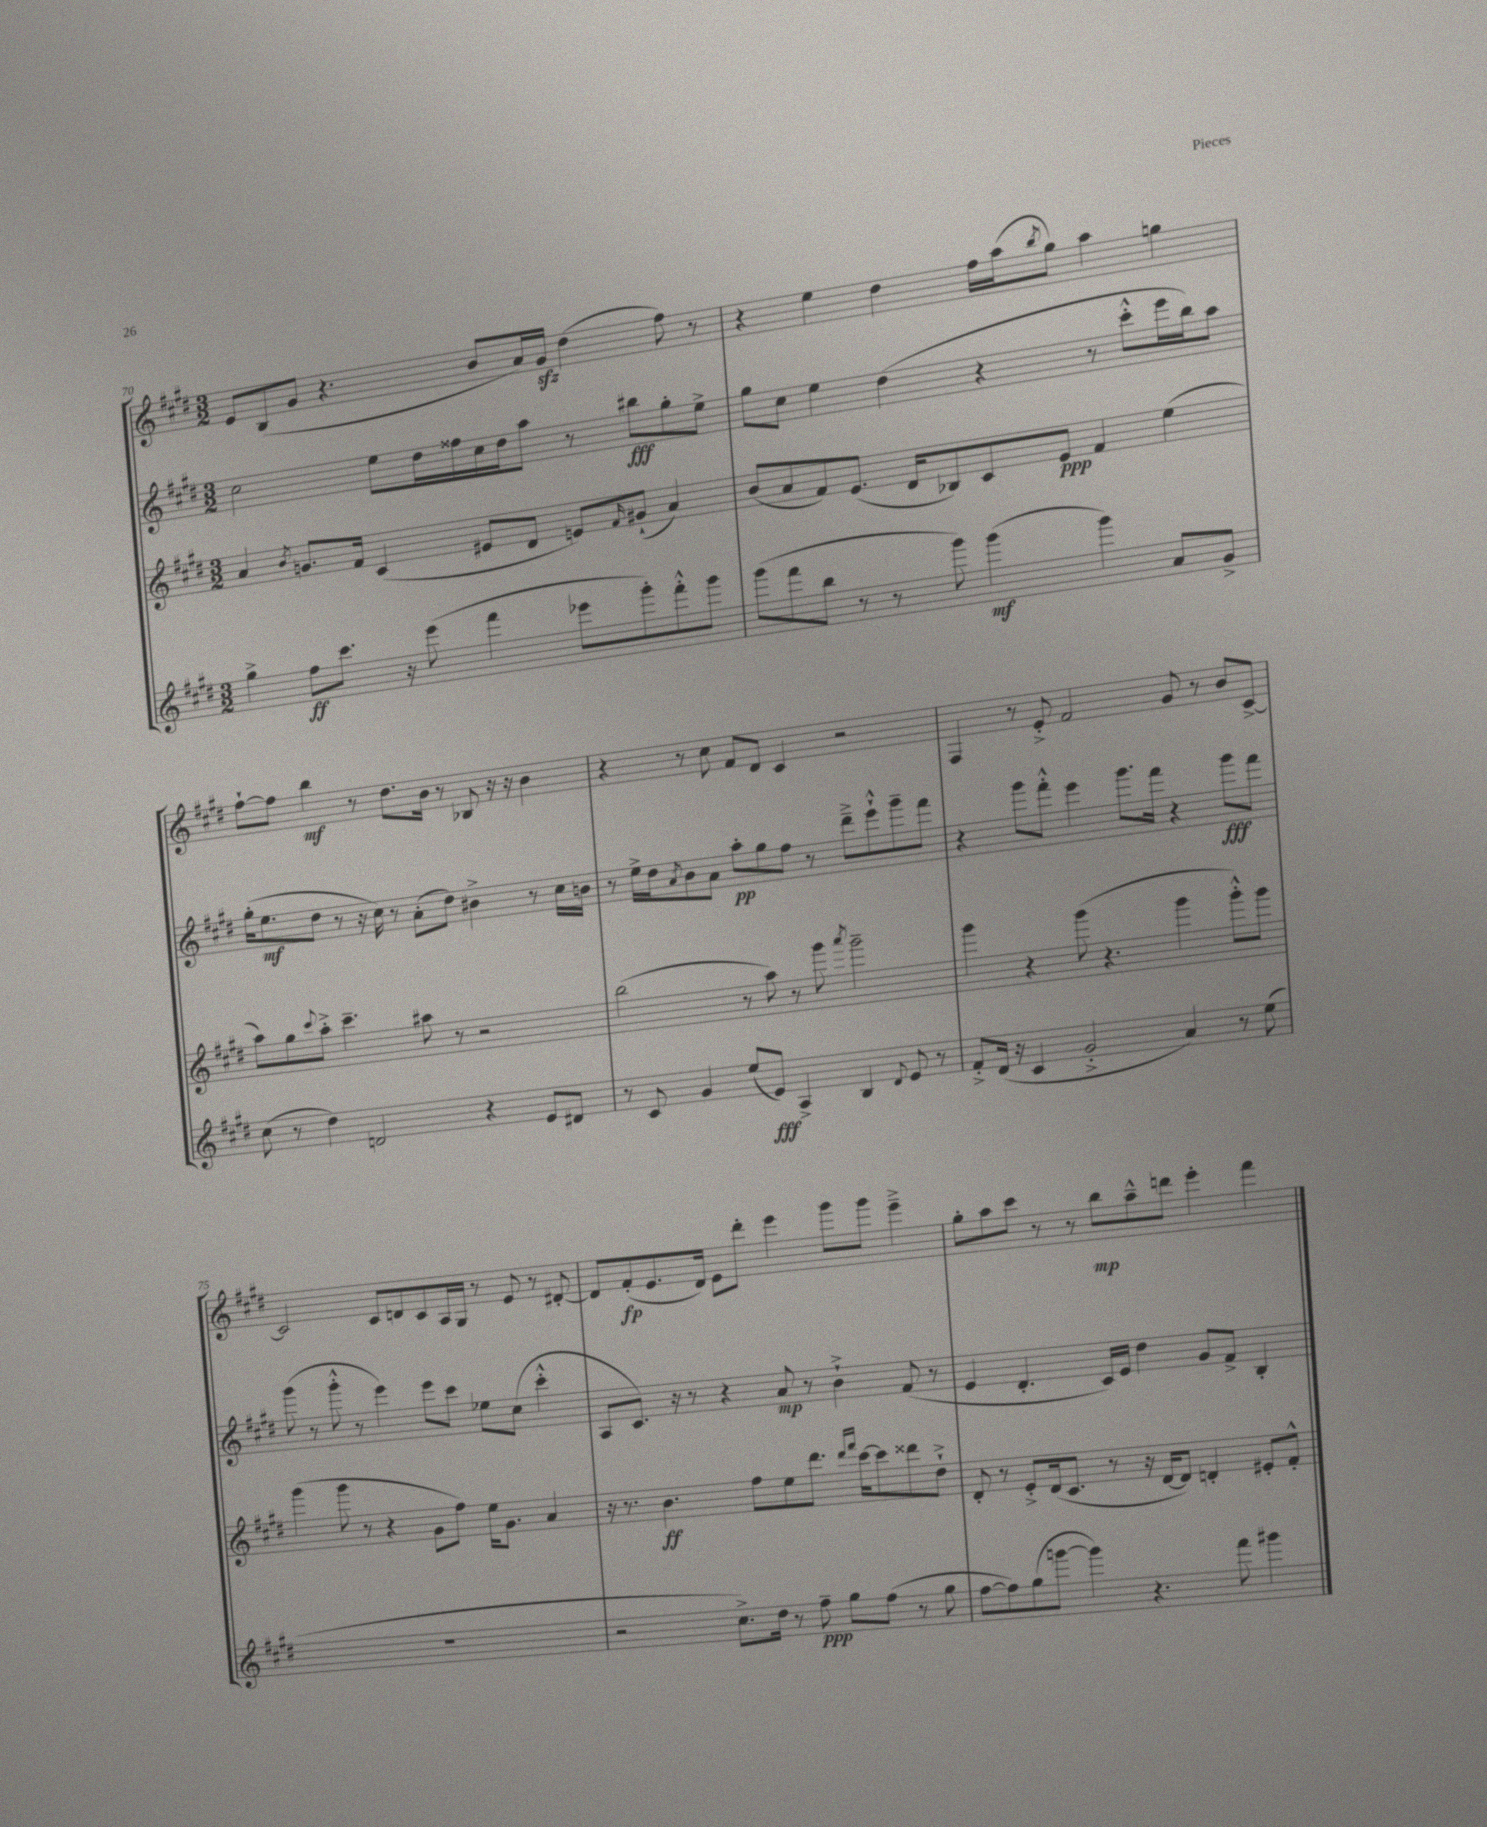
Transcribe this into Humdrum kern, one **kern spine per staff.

**kern	**dynam	**kern	**dynam	**kern	**dynam	**kern	**dynam
*part4	*part4	*part3	*part3	*part2	*part2	*part1	*part1
*staff4	*staff4	*staff3	*staff3	*staff2	*staff2	*staff1	*staff1
*clefG2	*	*clefG2	*	*clefG2	*	*clefG2	*
*k[f#c#g#d#]	*	*k[f#c#g#d#]	*	*k[f#c#g#d#]	*	*k[f#c#g#d#]	*
*M3/2	*	*M3/2	*	*M3/2	*	*M3/2	*
=70	=70	=70	=70	=70	=70	=70	=70
4gg#^\	.	4a/	.	2cc#\	.	8e/L	.
.	.	.	.	.	.	(8B/	.
.	.	8qb/	.	.	.	.	.
8ff#\L	ff	8.gn/L	.	.	.	8g#/J	.
8.ccc#\J	.	.	.	.	.	4.r	.
.	.	16f#/Jk	.	.	.	.	.
.	.	(4c#/	.	8ee\L	.	.	.
16r	.	.	.	.	.	.	.
(8eee\	.	.	.	16dd#\L	.	.	.
.	.	.	.	16ff##X\	.	.	.
4fff#\	.	8e#X/L	.	16cc#\	.	8b/L	.
.	.	.	.	16dd#\J	.	.	.
.	.	8d#/J	.	8aa\J	.	16a/L)	.
.	.	.	.	.	.	16g#zz/JJ	.
8eee-X\L	.	8en/L)	.	8r	.	(4dd#\	.
.	.	16qqf#/	.	.	.	.	.
8ggg#'\)	.	(8g#X`/J	.	8bb#X\L	fff	.	.
8fff#'^^\	.	4a/)	.	8gg#'\	.	8ff#\)	.
8ggg#\J	.	.	.	8ee^\J	.	8r	.
=71	=71	=71	=71	=71	=71	=71	=71
(8ggg#\L	.	(8b/L	.	8gg#\L	.	4r	.
8fff#\	.	8a/	.	8cc#\J	.	.	.
8bb\J	.	8f#/)	.	4ee\	.	4ee\	.
8r	.	(8.e/J	.	.	.	.	.
8r	.	.	.	(4dd#\	.	4dd#\	.
.	.	16d#/KL	.	.	.	.	.
8ggg#\)	.	8B-X/)	.	.	.	.	.
(4ggg#\	mf	8c#/	.	4r	.	16ff#\LL	.
.	.	.	.	.	.	(16aa\J	.
.	.	.	.	.	.	8qbb/	.
.	.	8e/J	ppp	.	.	8gg#\J)	.
4ggg#\)	.	4f#/	.	8r	.	4aa\	.
.	.	.	.	8ccc#'^^\L	.	.	.
8a/L	.	(4ee\	.	16eee\L	.	4ggn\	.
.	.	.	.	16bb\J)	.	.	.
8g#^/J	.	.	.	8aa\J	.	.	.
!!LO:LB:g=z
=72	=72	=72	=72	=72	=72	=72	=72
(8cc#\	.	8aa\L)	.	(16gg#'\KL	.	[8ff#`\L	.
.	.	.	.	8.ee\	mf	.	.
8r	.	8gg#\	.	.	.	8ff#\J]	.
.	.	8qqccc#/	.	.	.	.	.
4dd#\)	.	8aa'^\J	.	8dd#\J	.	4bb\	mf
.	.	4.ccc#~\	.	8r	.	.	.
2dn/	.	.	.	16r	.	8r	.
.	.	.	.	16cc#\)	.	.	.
.	.	.	.	8r	.	8.dd#\L	.
.	.	8aa#X\	.	(8a'\L	.	.	.
.	.	.	.	.	.	16b\Jk	.
.	.	8r	.	8dd#\J)	.	8r	.
4r	.	2r	.	4b#X^\	.	8B-X/	.
.	.	.	.	.	.	16r	.
.	.	.	.	.	.	16r	.
8e/L	.	.	.	8r	.	4b\	.
8d#X/J	.	.	.	16cc#\LL	.	.	.
.	.	.	.	16bn\JJ	.	.	.
=73	=73	=73	=73	=73	=73	=73	=73
8r	.	(2bb\	.	8r	.	4r	.
8c#/	.	.	.	16ee^\LL	.	.	.
.	.	.	.	16dd#\J	.	.	.
.	.	.	.	8qa/	.	.	.
4g#/	.	.	.	8b\	.	8r	.
.	.	.	.	8a\J	.	8cc#\	.
(8ee/L	.	8r	.	8aa'\L	pp	8f#/L	.
8e/J)	fff	8aa\)	.	8gg#\	.	8d#/J	.
4A^/	.	8r	.	8ff#\J	.	4c#/	.
.	.	8ggg#\	.	8r	.	.	.
.	.	8qaaa/	.	.	.	.	.
4B/	.	2ggg#~\	.	8ddd#~^\L	.	2r	.
.	.	.	.	8eee`^^\	.	.	.
8qqd#/	.	.	.	.	.	.	.
8e/	.	.	.	8ggg#~\	.	.	.
8r	.	.	.	8fff#\J	.	.	.
=74	=74	=74	=74	=74	=74	=74	=74
8f#'^/L	.	4ggg#\	.	4r	.	4F#/	.
(16d#/Jk	.	.	.	.	.	.	.
16r	.	.	.	.	.	.	.
4c#/	.	4r	.	8ggg#\L	.	8r	.
.	.	.	.	8fff#'^^\J	.	8e'^/	.
2g#'^/	.	(8ggg#\	.	4eee\	.	2f#/	.
.	.	4.r	.	.	.	.	.
.	.	.	.	8.ggg#\L	.	.	.
.	.	.	.	16fff#\Jk	.	.	.
4a/)	.	4ggg#\	.	4r	.	8g#/	.
.	.	.	.	.	.	8r	.
8r	.	8ggg#'^^\L)	.	8ggg#\L	fff	8b/L	.
(8ee\	.	8ggg#\J	.	8fff#\J	.	[8c#^/J	.
!!LO:LB:g=z
=75	=75	=75	=75	=75	=75	=75	=75
1.r	.	(4ggg#\	.	(8ggg#\	.	2c#/]	.
.	.	.	.	8r	.	.	.
.	.	8ggg#\	.	8ggg#'^^\	.	.	.
.	.	8r	.	8r	.	.	.
.	.	4r	.	4eee\)	.	8c#/L	.
.	.	.	.	.	.	8dn/	.
.	.	8g#\L	.	8eee\L	.	8c#/	.
.	.	8ff#\J)	.	8ccc#\J	.	16A/L	.
.	.	.	.	.	.	16G#/JJ	.
.	.	16ee\KL	.	8ee-X\L	.	8r	.
.	.	8.g#\J	.	.	.	.	.
.	.	.	.	(8cc#\J	.	8e/	.
.	.	4a/	.	4ccc#'^^\	.	8r	.
.	.	.	.	.	.	[8d#X'/	.
=76	=76	=76	=76	=76	=76	=76	=76
2r	.	16r	.	8A/L	.	8d#/L]	.
.	.	8.r	.	.	.	.	.
.	.	.	.	8.c#/J)	.	(8f#'/	fp
.	.	4.b\	ff	.	.	8.e/	.
.	.	.	.	16r	.	.	.
.	.	.	.	8r	.	.	.
.	.	.	.	.	.	16d#/Jk)	.
8.cc#^\L)	.	.	.	4r	.	8e\L	.
.	.	8ff#\L	.	.	.	8ddd#'\J	.
16dd#\Jk	.	.	.	.	.	.	.
8r	.	8ee\	.	8a/	mp	4eee\	.
8ff#~\	ppp	8.ddd#\J	.	8r	.	.	.
8gg#\L	.	.	.	4b`^\	.	8ggg#\L	.
.	.	16qqddd#/LL	.	.	.	.	.
.	.	16qqfff#/JJ	.	.	.	.	.
.	.	[16ccc#\KL	.	.	.	.	.
(8ff#\J	.	8ccc#\]	.	.	.	8ggg#\J	.
8r	.	8ddd##X\	.	(8f#/	.	4eee~^\	.
8gg#\	.	8dd#`^\J	.	8r	.	.	.
=77	=77	=77	=77	=77	=77	=77	=77
[8ff#\L	.	8d#'/	.	4e/	.	8gg#'\L	.
8ff#\])	.	8r	.	.	.	8aa\	.
(8gg#\	.	8e'^/L	.	4.d#'/	.	8ccc#\J	.
[8gggn\J	.	(16d#/k	.	.	.	8r	.
.	.	8.c#/J	.	.	.	.	.
4ggg\])	.	.	.	.	.	8r	.
.	.	8r	.	16c#/LL)	.	8bb\L	mp
.	.	.	.	16e/JJ	.	.	.
4.r	.	16r	.	4dd#\	.	8aa~^^\	.
.	.	[16d#/KL	.	.	.	.	.
.	.	8d#/J])	.	.	.	8dddn\J	.
.	.	4dn'/	.	8g#/L	.	4eee'\	.
8fff#\	.	.	.	8f#^/J	.	.	.
4ggg#X\	.	8e#X'/L	.	4B'/	.	4fff#\	.
.	.	8f#'^^/J	.	.	.	.	.
==	==	==	==	==	==	==	==
*-	*-	*-	*-	*-	*-	*-	*-
